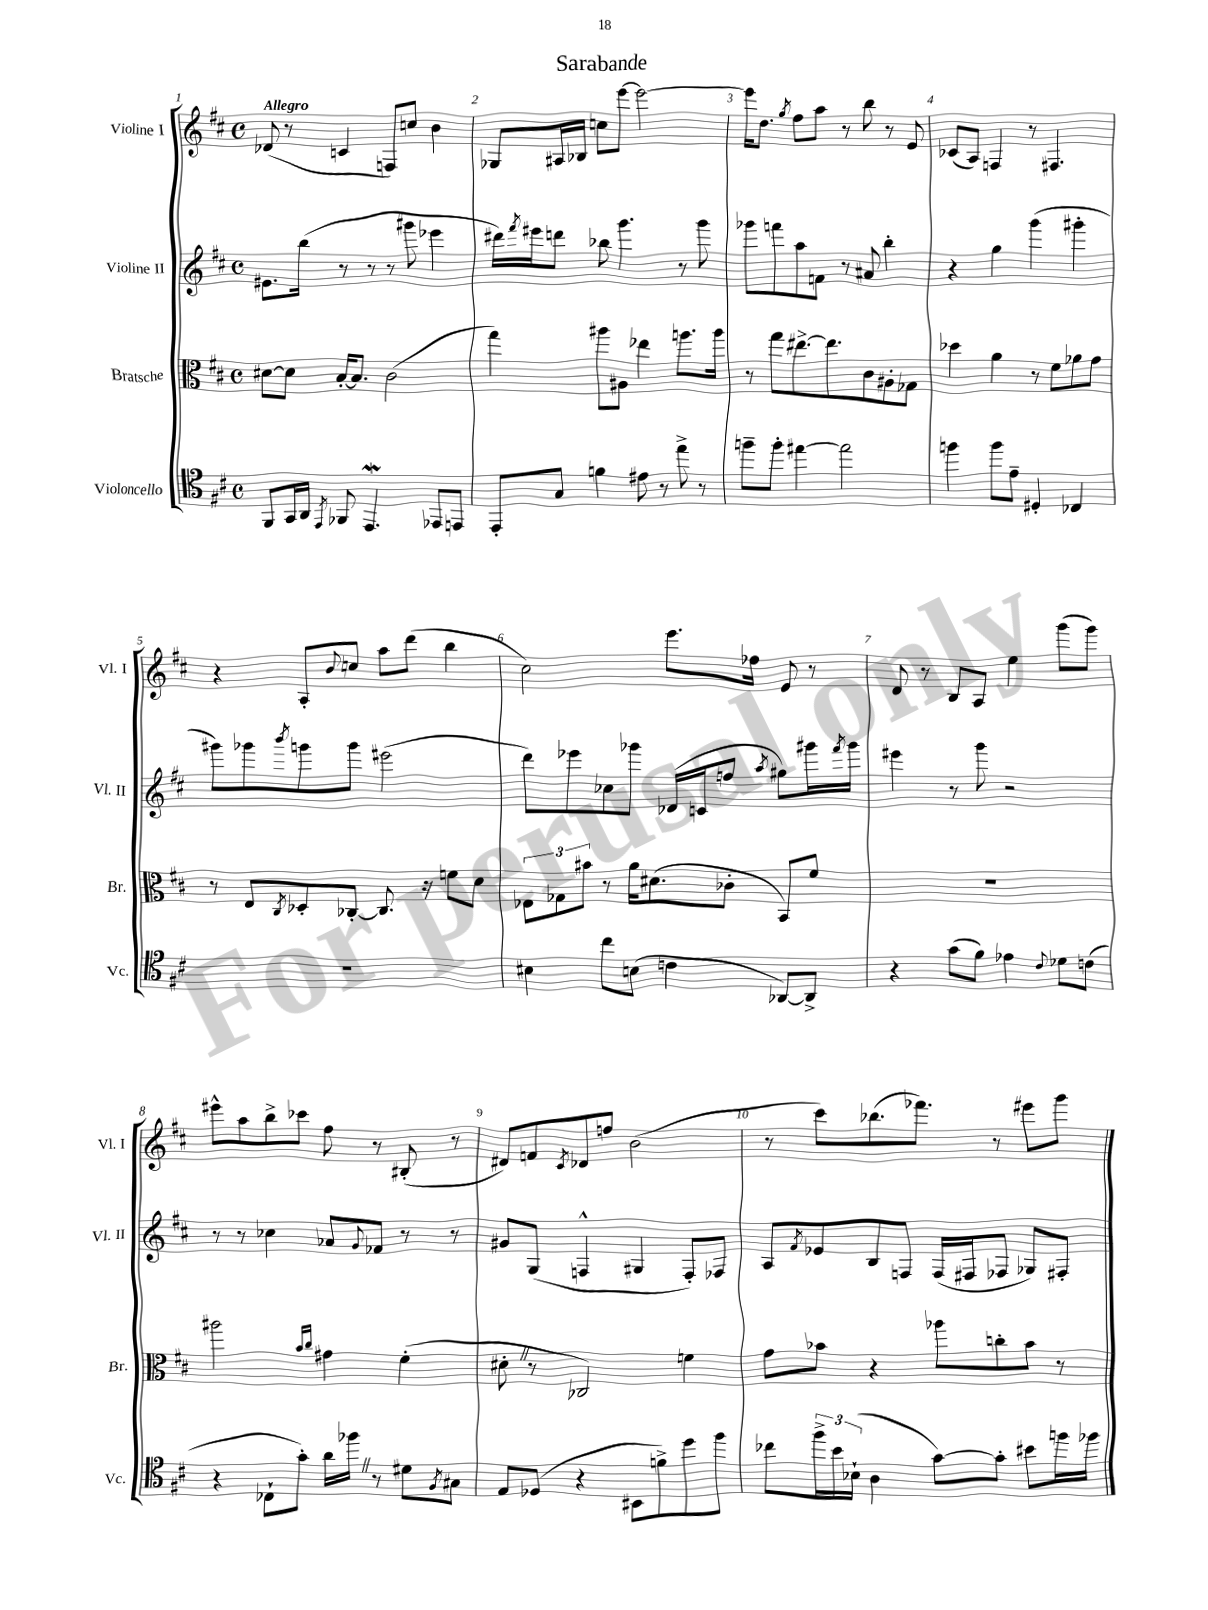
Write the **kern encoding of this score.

**kern	**kern	**kern	**kern
*staff4	*staff3	*staff2	*staff1
*clefC4	*clefC3	*clefG2	*clefG2
*k[f#c#]	*k[f#c#]	*k[f#c#]	*k[f#c#]
*M4/4	*M4/4	*M4/4	*M4/4
*met(c)	*met(c)	*met(c)	*met(c)
8FF#	[8d#	8.e#	(8d-
16GG	8d#]	.	8r
16AA	.	(16bb	.
8qEE	.	.	.
8FF-	[16B'	8r	4c
.	8.B]	.	.
4.EE	.	8r	.
.	(2c#	8r	8F)
.	.	8ggg#	8cc
8EE-	.	4eee-	4b
8EE	.	.	.
=	=	=	=
8EE'	4gg)	16ddd#)	8G-
.	.	8qfff#	.
.	.	16eee#	.
8G	.	8ddd	16A#
.	.	.	16B-
4f	8aa#	8bb-	8cc
.	8A#	4.ggg	[8eee
8e#	4ee-	.	2eee_
8r	.	.	.
8ee^	8.aa	8r	.
8r	.	8ggg	.
.	16aa	.	.
=	=	=	=
8ff~	8r	8ggg-	16eee]
.	.	.	8.dd
8ff'	8gg	8fff	.
.	.	.	8qgg
[4ee#	[8.ee#^	8aa	8ff#
.	.	8f	8aa
.	8.ee#]	.	.
2ee#]	.	8r	8r
.	8c#	8a#	8bb
.	8A#'	4bb'	8r
.	8G-	.	8e
=	=	=	=
4ff	4dd-	4r	(8c-
.	.	.	8A)
8ff	4a	4gg	4F
8e~	.	.	.
4D#'	8r	(4ggg	8r
.	8f#	.	4.F#
4C-	8a-	4ggg#'	.
.	8g	.	.
=	=	=	=
1r	8r	8ggg#)	4r
.	8E	8ggg-	.
.	8qC#	8qbbb	.
.	8D-'	8ggg	8A'
.	.	.	8qqb
.	[8C-'	8ggg	8cc
.	8.C-]	(2eee#	8aa
.	.	.	(8ddd
.	16r	.	.
.	8f	.	4bb
.	8d	.	.
=	=	=	=
4B#	12E-	8ddd)	2cc#)
.	12G-	.	.
.	.	8eee-	.
.	12b#	.	.
8cc#	8r	8cc-	.
(8B	16a	8ggg-	.
.	(8.d#	.	.
4c	.	(16d-	8.eee
.	.	16c	.
.	8c-'	8ff	.
.	.	.	16ff-
.	.	8qaa	.
[8AA-)	8BB)	8gg#)	8e
8AA-^]	8f#	16ggg#	8r
.	.	8qfff#	.
.	.	16ggg#	.
=	=	=	=
4r	1r	4eee#	8d
.	.	.	8r
(8g	.	8r	8B
8f#)	.	8ggg	8A
4e-	.	2r	4ee
8qqc#	.	.	.
8d-	.	.	(8ggg
(8c	.	.	8ggg)
=	=	=	=
4r	2aa#	8r	8eee#^^
.	.	8r	8aa
8C-`	.	4cc-	8bb^
8g')	.	.	8ccc-
.	16qqb	.	.
.	16qqcc#	.	.
16a	4g#	8a-	8ff#
16ff-	.	.	.
.	.	8qqg	.
8r	.	8f-	8r
8d#	(4f#'	8r	(8B#'
8qF#	.	.	.
8G#	.	8r	8r
=	=	=	=
8E	8d#'	8g#	8d#)
(8D-	8r	(8G	8f
.	.	.	8qc#
4r	2C-)	4F^^	8d-
.	.	.	8ff
8BB#	.	4G#	(2b
8f^)	.	.	.
8dd	4f	8F')	.
8ff#	.	8F-	.
=	=	=	=
8cc-	8g	8A	8r
.	.	8qf#	.
24ff#^	8b-	8e-	8ccc#)
24b	.	.	.
(24B-`	.	.	.
4A	4r	8B	(8.bb-
.	.	8F	.
.	.	.	8.fff-)
[8g)	8aa-	(16F	.
.	.	16F#	.
8g']	8cc'	8F-	8r
8b#	8b-	8G-)	8eee#
16ff	8r	8F#'	8ggg
16ff-	.	.	.
==	==	==	==
*-	*-	*-	*-
